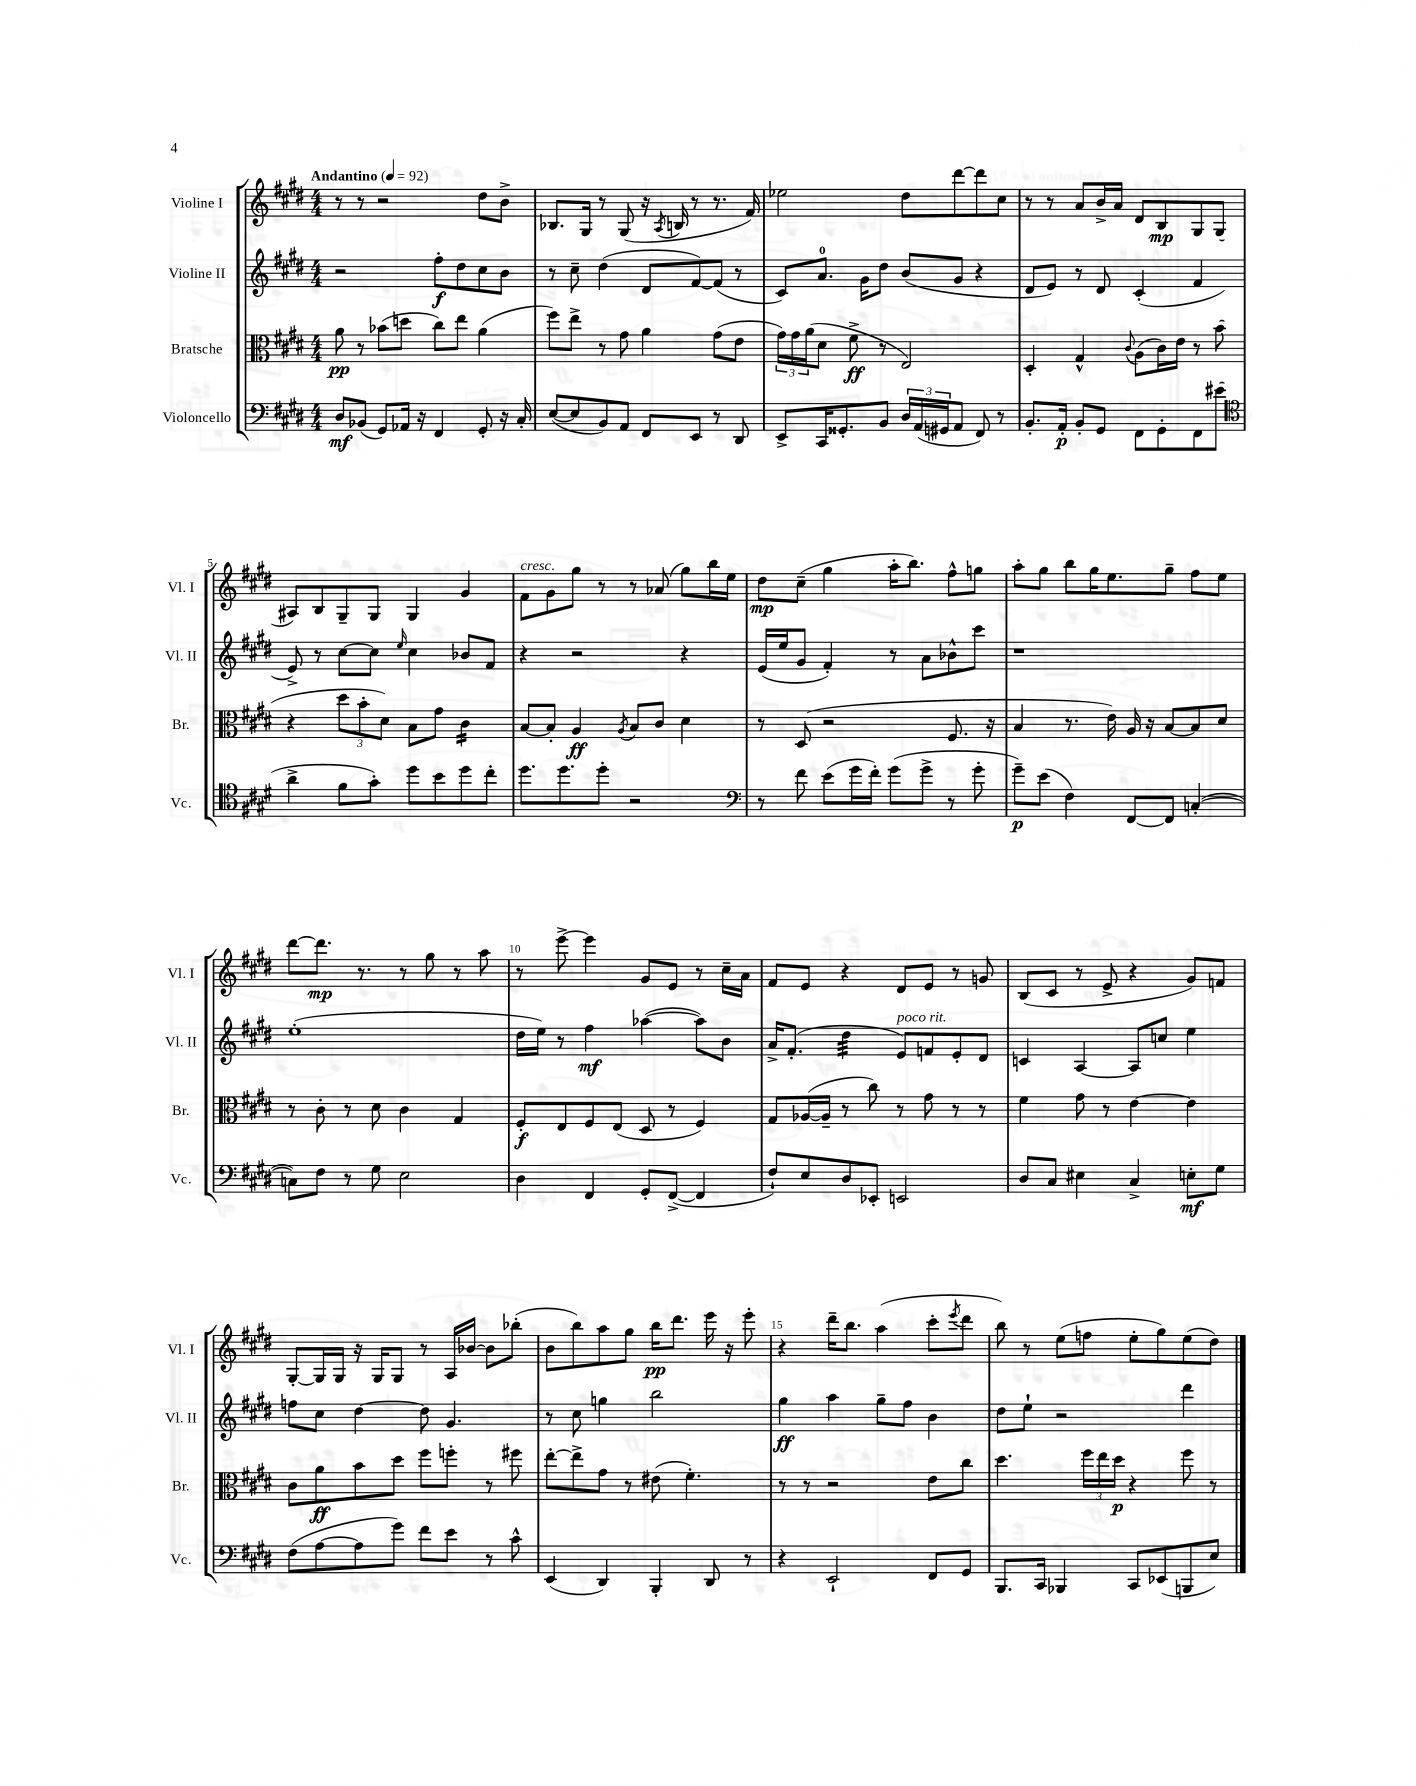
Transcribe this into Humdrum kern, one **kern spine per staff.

**kern	**dynam	**kern	**dynam	**kern	**dynam	**kern	**dynam
*part4	*part4	*part3	*part3	*part2	*part2	*part1	*part1
*staff4	*staff4	*staff3	*staff3	*staff2	*staff2	*staff1	*staff1
*I"Violoncello	*	*I"Bratsche	*	*I"Violine II	*	*I"Violine I	*
*I'Vc.	*	*I'Br.	*	*I'Vl. II	*	*I'Vl. I	*
*clefF4	*	*clefC3	*	*clefG2	*	*clefG2	*
*k[f#c#g#d#]	*	*k[f#c#g#d#]	*	*k[f#c#g#d#]	*	*k[f#c#g#d#]	*
*M4/4	*	*M4/4	*	*M4/4	*	*M4/4	*
*MM92	*	*MM92	*	*MM92	*	*MM92	*
=1	=1	=1	=1	=1	=1	=1	=1
!	!	!	!	!	!	!LO:TX:a:B:t=Andantino	!
8D#/L	mf	8a\	pp	2r	.	8r	.
(8BB-X/J	.	8r	.	.	.	8r	.
8GG#/L)	.	(8b-X\L	.	.	.	2r	.
16AA-X/Jk	.	8ddn\J	.	.	.	.	.
16r	.	.	.	.	.	.	.
4FF#/	.	8cc#\L)	.	8ff#'\L	f	.	.
.	.	8ee\J	.	8dd#\	.	.	.
8GG#'/	.	(4a\	.	8cc#\	.	8dd#\L	.
16r	.	.	.	8b\J	.	8b^\J	.
16C#'/	.	.	.	.	.	.	.
=2	=2	=2	=2	=2	=2	=2	=2
([8E/L	.	8ff#\L)	.	8r	.	8.B-X/L	.
8E/]	.	8ee^\J	.	8cc#~\	.	.	.
.	.	.	.	.	.	16G#/Jk	.
8BB/)	.	8r	.	(4dd#\	.	8r	.
8AA/J	.	8g#\	.	.	.	(8G#/	.
8FF#/L	.	4a\	.	8d#/L	.	16r	.
.	.	.	.	.	.	8qA/	.
.	.	.	.	.	.	16Bn/	.
8EE/J	.	.	.	[8f#/)	.	8r	.
8r	.	(8g#\L	.	(8f#/J]	.	8.r	.
8DD#/	.	8e\J	.	8r	.	.	.
.	.	.	.	.	.	16f#/)	.
=3	=3	=3	=3	=3	=3	=3	=3
8EE^/L	.	24g#\LL)	.	8c#/L)	.	2ee-X\	.
.	.	24g#\	.	.	.	.	.
.	.	(24a\J	.	.	.	.	.
16CC#/K	.	8d#\J	.	8.a/J	.	.	.
8.GG##X'/	.	.	.	.	.	.	.
.	.	8f#^\	ff	.	.	.	.
.	.	.	.	16g#\KL	.	.	.
8BB/J	.	8r	.	8dd#\J	.	.	.
24D#/LL	.	2E/)	.	(8b/L	.	8dd#\L	.
(24AA/	.	.	.	.	.	.	.
24GG#X/J	.	.	.	.	.	.	.
8AA/J	.	.	.	8g#/J	.	[8ddd#\	.
8FF#/)	.	.	.	4r	.	8ddd#\]	.
8r	.	.	.	.	.	8cc#\J	.
=4	=4	=4	=4	=4	=4	=4	=4
8.BB'/L	.	4D#'/	.	8d#/L	.	8r	.
.	.	.	.	8e/J)	.	8r	.
16AA'/Jk	p	.	.	.	.	.	.
8BB'/L	.	4G#^^/	.	8r	.	8a/L	.
8GG#/J	.	.	.	8d#/	.	16b^/L	.
.	.	.	.	.	.	16a/JJ	.
.	.	8qqc#/	.	.	.	.	.
8FF#\L	.	(8A\L	.	(4c#'/	.	8d#/L	.
8GG#'\	.	16c#\L)	.	.	.	8B/	mp
.	.	16e\JJ	.	.	.	.	.
8FF#\	.	8r	.	4f#/	.	8G#/	.
(8e#X\J	.	(8b\	.	.	.	(8G#/J	.
!!LO:LB:g=z
=5	=5	=5	=5	=5	=5	=5	=5
*clefC4	*	*	*	*	*	*	*
4a^\	.	4r	.	8e^/)	.	8A#X/L)	.
.	.	.	.	8r	.	8B/	.
8f#\L	.	12dd#\L	.	[8cc#\L	.	8G#~/	.
.	.	12b'\	.	.	.	.	.
8g#'\J)	.	.	.	8cc#\J]	.	8G#/J	.
.	.	12d#\J)	.	.	.	.	.
.	.	.	.	16qqee/	.	.	.
8dd#\L	.	8B\L	.	4cc#\	.	4G#/	.
8b\	.	8g#\J	.	.	.	.	.
*	*	*tremolo	*	*	*	*	*
8dd#\	.	16c#\LL	.	8b-X/L	.	4g#/	.
.	.	16c#\	.	.	.	.	.
8cc#'\J	.	16c#\	.	8f#/J	.	.	.
.	.	16c#\JJ	.	.	.	.	.
*	*	*Xtremolo	*	*	*	*	*
=6	=6	=6	=6	=6	=6	=6	=6
!	!	!	!	!	!	!LO:TX:a:i:t=cresc.	!
8.dd#\L	.	[8B/L	.	4r	.	8f#\L	.
.	.	8B'/J]	.	.	.	8g#\	.
8.dd#\	.	.	.	.	.	.	.
.	.	4A/	ff	2r	.	8gg#\J	.
8dd#'\J	.	.	.	.	.	8r	.
.	.	8qA/	.	.	.	.	.
2r	.	8B/L	.	.	.	8r	.
.	.	8c#/J	.	.	.	(8a-X/	.
.	.	4d#\	.	4r	.	8gg#\L)	.
.	.	.	.	.	.	16bb\L	.
.	.	.	.	.	.	16ee\JJ	.
=7	=7	=7	=7	=7	=7	=7	=7
*clefF4	*	*	*	*	*	*	*
8r	.	8r	.	(16e/LL	.	8dd#\L	mp
.	.	.	.	16ee/J	.	.	.
8f#\	.	(8D#/	.	8g#/J	.	(8cc#~\J	.
(8e\L	.	2r	.	4f#'/)	.	4gg#\	.
16g#\L	.	.	.	.	.	.	.
16f#'\JJ)	.	.	.	.	.	.	.
(8g#\L	.	.	.	8r	.	16aa'\KL	.
.	.	.	.	.	.	8.bb\J)	.
8g#^\J	.	.	.	8a\L	.	.	.
8r	.	8.F#/	.	8b-X^^\	.	8ff#^^\L	.
8g#'\	.	.	.	8ccc#\J	.	8ggn\J	.
.	.	16r	.	.	.	.	.
=8	=8	=8	=8	=8	=8	=8	=8
8g#~\L)	p	4B/	.	1r	.	8aa'\L	.
(8e\J	.	.	.	.	.	8gg#\J	.
4F#\)	.	8.r	.	.	.	8bb\L	.
.	.	.	.	.	.	16gg#\K	.
.	.	16e\)	.	.	.	8.ee\	.
[8FF#/L	.	16A/	.	.	.	.	.
.	.	16r	.	.	.	.	.
8FF#/J]	.	[8B/L	.	.	.	8gg#~\J	.
([4Cn'/	.	8B/]	.	.	.	8ff#\L	.
.	.	8d#/J	.	.	.	8ee\J	.
!!LO:LB:g=z
=9	=9	=9	=9	=9	=9	=9	=9
8Cn\L])	.	8r	.	(1ee'	.	[8ddd#\L	.
8F#\J	.	8c#'\	.	.	.	8.ddd#\J]	mp
8r	.	8r	.	.	.	.	.
.	.	.	.	.	.	8.r	.
8G#\	.	8d#\	.	.	.	.	.
2E\	.	4c#\	.	.	.	8r	.
.	.	.	.	.	.	8gg#\	.
.	.	4G#/	.	.	.	8r	.
.	.	.	.	.	.	8aa\	.
=10	=10	=10	=10	=10	=10	=10	=10
4D#\	.	8F#'/L	f	16dd#\LL	.	8r	.
.	.	.	.	16ee\JJ)	.	.	.
.	.	8E/	.	8r	.	[8eee^\	.
4FF#/	.	8F#/	.	4ff#\	mf	4eee\]	.
.	.	(8E/J	.	.	.	.	.
8GG#'/L	.	8D#/	.	([4aa-X\	.	8g#/L	.
([8FF#^/J	.	8r	.	.	.	8e/J	.
4FF#/]	.	4F#/)	.	8aa-\L])	.	8r	.
.	.	.	.	8b\J	.	16cc#~\LL	.
.	.	.	.	.	.	16a\JJ	.
=11	=11	=11	=11	=11	=11	=11	=11
8F#`/L)	.	8G#/L	.	16a^/KL	.	8f#/L	.
.	.	.	.	(8.f#'/J	.	.	.
8E/	.	([16A-X/L	.	.	.	8e/J	.
.	.	16A-~/JJ]	.	.	.	.	.
*	*	*	*	*tremolo	*	*	*
8D#/	.	8r	.	32dd#\LLL	.	4r	.
.	.	.	.	32dd#\	.	.	.
.	.	.	.	32dd#\	.	.	.
.	.	.	.	32dd#\	.	.	.
8EE-X'/J	.	8cc#\)	.	32dd#\	.	.	.
.	.	.	.	32dd#\	.	.	.
.	.	.	.	32dd#\	.	.	.
.	.	.	.	32dd#\JJJ	.	.	.
*	*	*	*	*Xtremolo	*	*	*
!	!	!	!	!LO:TX:a:i:t=poco rit.	!	!	!
2EEn/	.	8r	.	8e/L)	.	8d#/L	.
.	.	8g#\	.	8fn/	.	8e/J	.
.	.	8r	.	8e'/	.	8r	.
.	.	8r	.	8d#/J	.	8gn/	.
=12	=12	=12	=12	=12	=12	=12	=12
8D#/L	.	4f#\	.	4cn/	.	(8B/L	.
8C#/J	.	.	.	.	.	8c#/J	.
4E#X\	.	8g#\	.	[4A/	.	8r	.
.	.	8r	.	.	.	8e^/	.
4C#^/	.	[4e\	.	8A/L]	.	4r	.
.	.	.	.	8ccn/J	.	.	.
8En'\L	mf	4e\]	.	4ee\	.	8g#/L)	.
8G#\J	.	.	.	.	.	8fn/J	.
!!LO:LB:g=z
=13	=13	=13	=13	=13	=13	=13	=13
(8F#\L	.	8c#\L	.	8ffn\L	.	[8G#'/L	.
[8A\	.	8a\	ff	8cc#\J	.	16G#/L]	.
.	.	.	.	.	.	16G#/JJ	.
8A\]	.	8b\	.	[4dd#\	.	16r	.
.	.	.	.	.	.	16G#/KL	.
8g#\J)	.	8dd#\J	.	.	.	8G#/J	.
8f#\L	.	8ff#\L	.	8dd#\]	.	8r	.
8e\J	.	8ffn'\J	.	4.g#/	.	16A/LL	.
.	.	.	.	.	.	[16b-X/JJ	.
8r	.	8r	.	.	.	8b-\L]	.
8c#^^\	.	8ff#X\	.	.	.	(8bb-X'\J	.
=14	=14	=14	=14	=14	=14	=14	=14
(4EE/	.	[8ee'\L	.	8r	.	8b\L	.
.	.	8ee^\]	.	8cc#\	.	8bb\)	.
4DD#/)	.	8g#\J	.	4ggn\	.	8aa\	.
.	.	8r	.	.	.	8gg#\J	.
4BBB'/	.	(8e#X\	.	2bb\	.	16bb\KL	pp
.	.	.	.	.	.	8.ddd#\J	.
.	.	4.f#'\)	.	.	.	.	.
8DD#/	.	.	.	.	.	16eee\	.
.	.	.	.	.	.	16r	.
8r	.	.	.	.	.	8eee'\	.
=15	=15	=15	=15	=15	=15	=15	=15
4r	.	8r	.	4gg#\	ff	4r	.
.	.	8r	.	.	.	.	.
2EE`/	.	2r	.	4aa\	.	16ddd#~\KL	.
.	.	.	.	.	.	8.bb\J	.
.	.	.	.	8gg#~\L	.	(4aa\	.
.	.	.	.	8ff#\J	.	.	.
8FF#/L	.	8e\L	.	4b\	.	8ccc#'\L	.
.	.	.	.	.	.	8qeee/	.
8GG#/J	.	8cc#\J	.	.	.	8ddd#\J	.
=16	=16	=16	=16	=16	=16	=16	=16
8.BBB/L	.	4.dd#\	.	8dd#\L	.	8bb\)	.
.	.	.	.	8ee`\J	.	8r	.
16CC#/Jk	.	.	.	.	.	.	.
4BBB-X/	.	.	.	2r	.	(8ee\L	.
.	.	24ff#\LL	.	.	.	8ffn\J	.
.	.	24ee\	.	.	.	.	.
.	.	24dd#\JJ	p	.	.	.	.
8CC#/L	.	4r	.	.	.	8ee'\L	.
(8EE-X/	.	.	.	.	.	8gg#\)	.
8BBBn/	.	8ff#\	.	4ddd#\	.	(8ee\	.
8E/J)	.	8r	.	.	.	8dd#\J)	.
==	==	==	==	==	==	==	==
*-	*-	*-	*-	*-	*-	*-	*-
